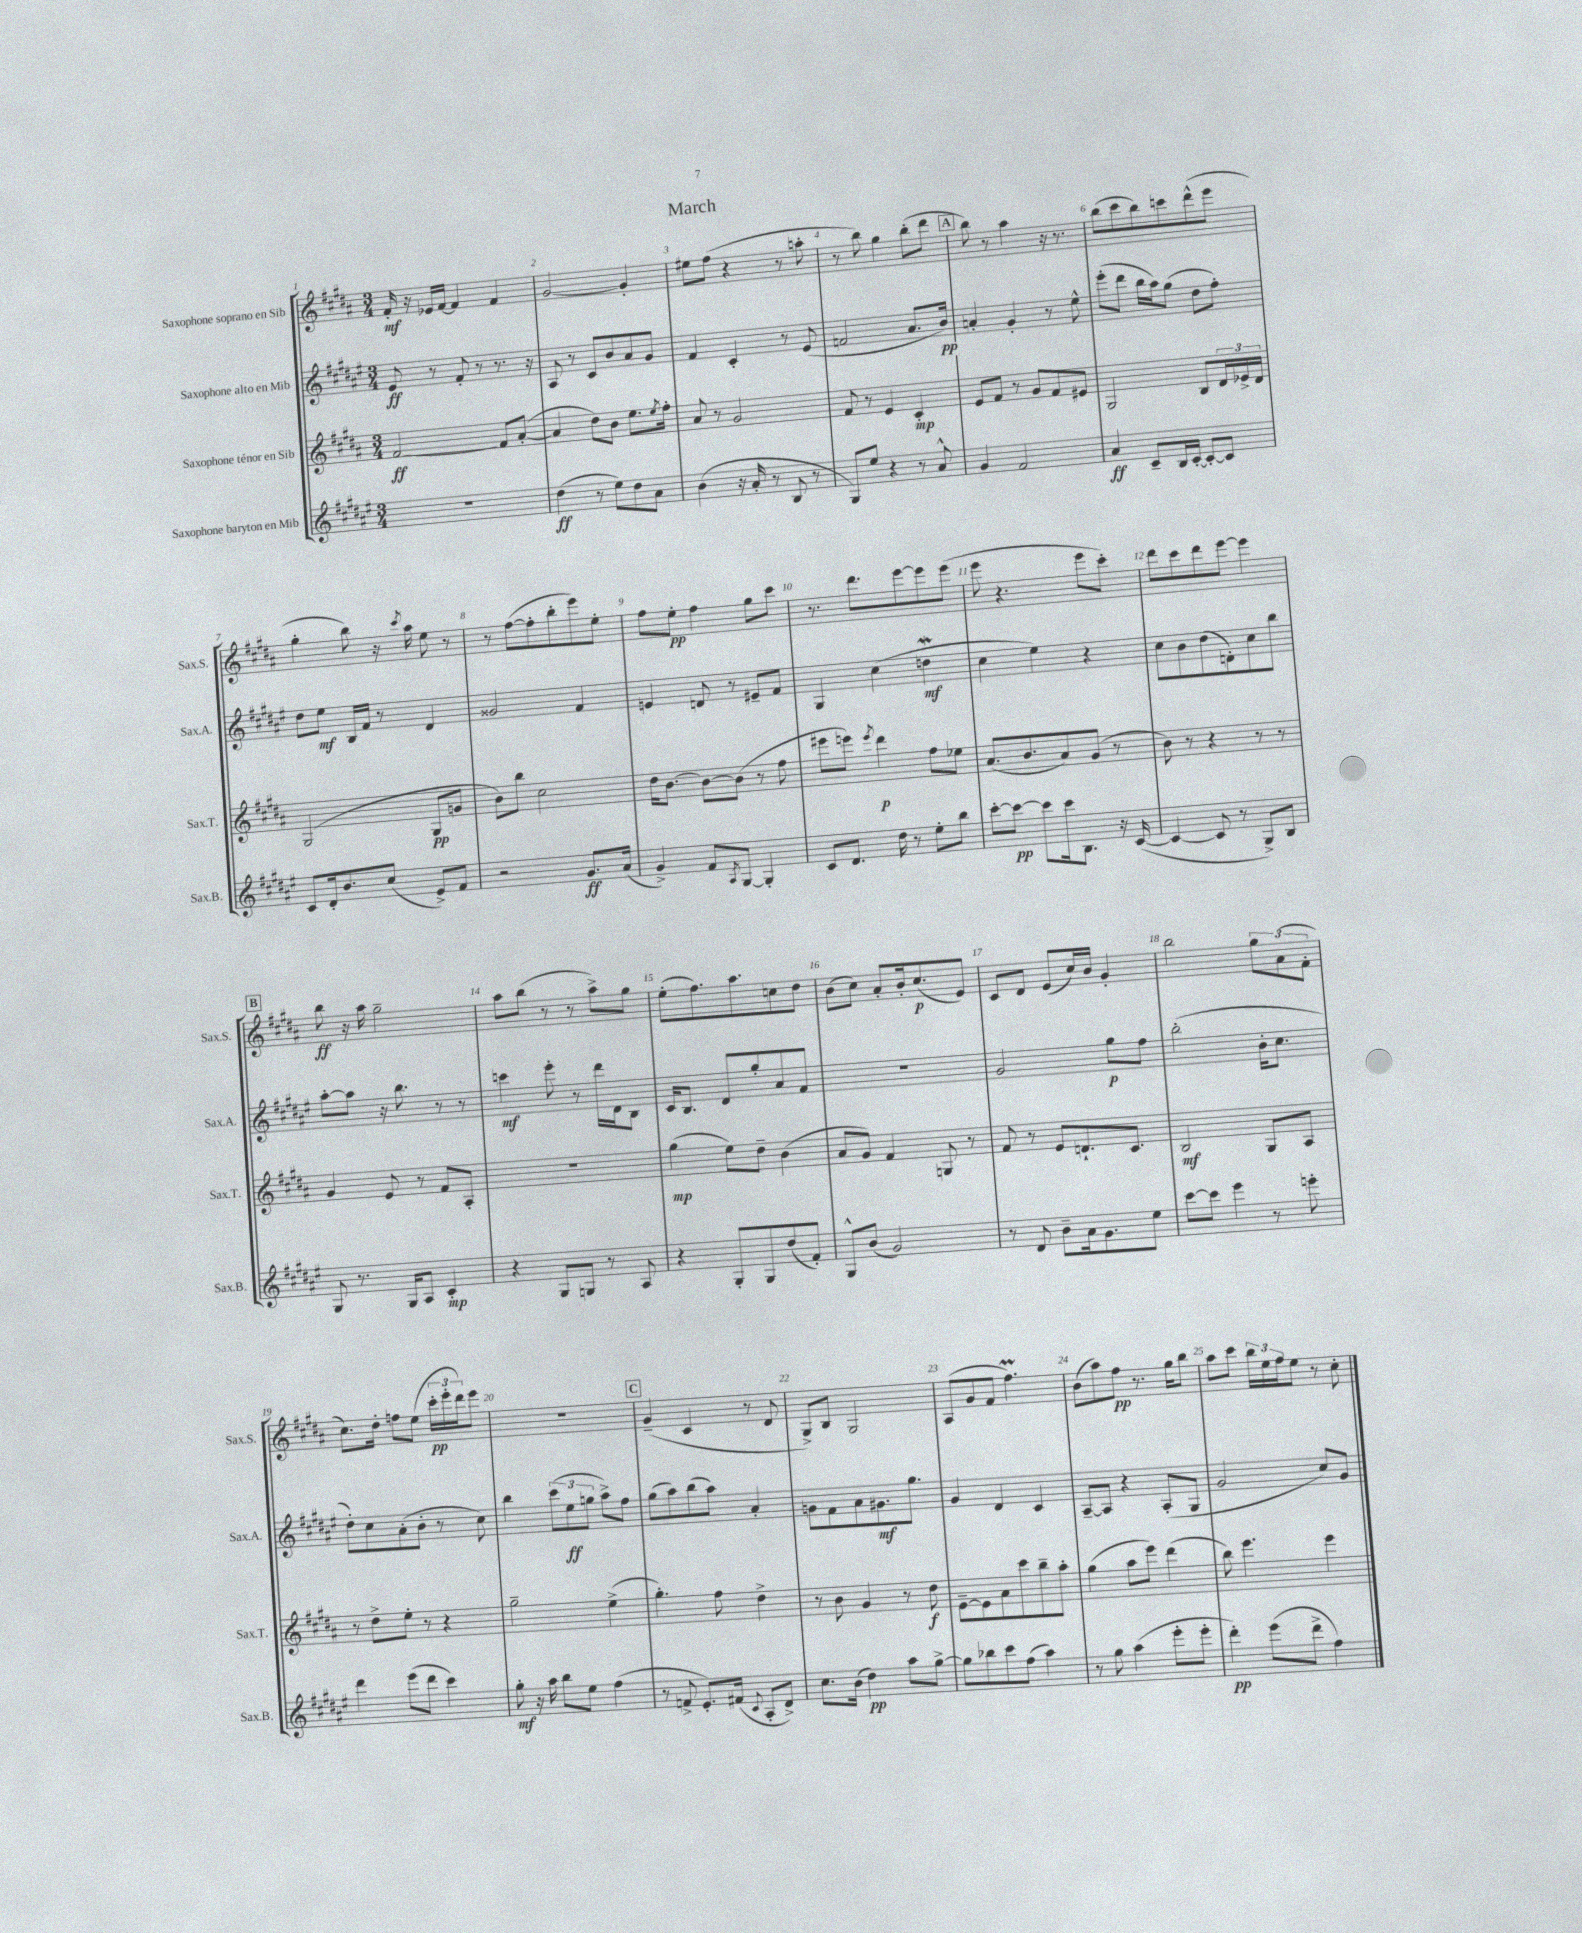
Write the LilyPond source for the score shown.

\header { title = "March" }
<<
\new StaffGroup <<
\new Staff = "s0" \with { instrumentName = "Saxophone soprano en Sib" shortInstrumentName = "Sax.S." } {
    \clef treble \key b \major \numericTimeSignature \time 3/4
    fis'16-.\mf r16 ees'16 fis'16~ fis'4 fis'4 |
    gis'2~ gis'4-. |
    eis''8 fis''8( r4 r8 a''8-. |
    r8 b''8) gis''4 b''8-.( dis'''8 |
    \mark \markup { \box "A" } b''8) r8 ais''4 r16 r8. |
    b''8( cis'''8 b''8) c'''8 dis'''8-^( e'''8 |
    gis''4-. b''8) r16 \acciaccatura { cis'''8 } ais''16 e''8 r8 |
    r8 fis''8~( fis''8-. b''8-. e'''8) e''8-. |
    fis''8 e''8-.\pp fis''4 gis''8 cis'''8 |
    r8. dis'''8. e'''8~ e'''8 e'''8( |
    e'''8 r4. e'''8 cis'''8-.) |
    dis'''8 cis'''8 dis'''8 e'''8~ e'''4 |
    \mark \markup { \box "B" } b''8\ff r16 ais''16 gis''2-- |
    ais''8 b''8( r8 r8 ais''8->) gis''8 |
    e''8-.( fis''8.) ais''8. c''8 dis''8 |
    b'8( cis''8) ais'8-. b'16-. cis''8.\p( e'8) |
    cis'8 dis'8 e'8( cis''16) b'16 gis'4-. |
    b''2 \tuplet 3/2 { gis''8 ais'8( fis'8-. } |
    cis''8.) dis''16-. f''8 e''8( \tuplet 3/2 { cis'''16-.\pp e'''16-. dis'''16) } e'''8 |
    R2. |
    \mark \markup { \box "C" } gis'4--( cis'4 r8 dis'8 |
    gis8->) b8 gis2 |
    ais8( gis'8 fis'8 fis''4.\prall) |
    b'8( ais''8) fis''8\pp r8. gis''16 b''8 |
    ais''8 cis'''8 \tuplet 3/2 { b''16 e''16 fis''16 } e''8 r8 cis''8-. \bar "|." |
}
\new Staff = "s1" \with { instrumentName = "Saxophone alto en Mib" shortInstrumentName = "Sax.A." } {
    \clef treble \key fis \major \numericTimeSignature \time 3/4
    eis'8\ff r8 fis'8-. r8 r8. r16 |
    ais8 r8 cis'8 b'8 ais'8 gis'8 |
    fis'4 cis'4-. r8 eis'8( |
    f'2 ais'8. b'16\pp) |
    \mark \markup { \box "A" } a'4-. gis'4-. r8 eis''8-^ |
    eis'''8-.( dis'''8 b''16 ais''16) gis''8( dis''8 fis''8-.) |
    dis''8 eis''8\mf b16 fis'16 r8 dis'4 |
    gisis'2 fis'4 |
    e'4 d'8 r8 eis'8-- fis'8 |
    gis4 cis''4( d''4\mordent\mf |
    cis''4 eis''4) r4 |
    cis''8 b'8 dis''8( d'8-.) cis''8 b''8 |
    \mark \markup { \box "B" } ais''8~-. ais''8 r16 b''8. r8 r8 |
    c'''4\mf eis'''8-. r8 dis'''16 dis'16 b8 |
    cis'16 b8. dis'8 gis''8-. ais'8 fis'8 |
    R2. |
    gis'2 gis''8\p fis''8 |
    b''2-.( b'16-. cis''8. |
    dis''8-.) cis''8 ais'8-.( b'8-. r8 cis''8) |
    b''4 \tuplet 3/2 { cis'''8( eis''8\ff g''8 } ais''8->) fis''8 |
    \mark \markup { \box "C" } gis''8( ais''8) b''8( ais''8) ais'4-. |
    g'8 fis'8 ais'8 gis'8.\mf gis''8. |
    gis'4 dis'4 cis'4 |
    ais8~-- ais8 r4 ais8-.( gis8 |
    gis'2 cis''8) gis'8 \bar "|." |
}
\new Staff = "s2" \with { instrumentName = "Saxophone ténor en Sib" shortInstrumentName = "Sax.T." } {
    \clef treble \key b \major \numericTimeSignature \time 3/4
    fis'2~\ff fis'8 ais'8~-.( |
    ais'4 dis''8) b'8 e''8. \acciaccatura { e''8 } fis''16-. |
    ais'8 r8 gis'2 |
    fis'8 r8 e'4 cis'4-.\mp |
    \mark \markup { \box "A" } e'8 fis'8 r8 gis'8 fis'8 eis'8 |
    gis2 b8 \tuplet 3/2 { dis'16 ees'16-> dis'16 } |
    gis2( gis8\pp g'8 |
    b'8) b''8 cis''2 |
    dis''16 b'8.~ b'8~ b'8( r8 fis''8 |
    eis'''8 e'''8) \acciaccatura { e'''8 } dis'''4\p fis''8 ees''8 |
    ais'8.( b'8. ais'8) gis'8( r8 |
    b'8) r8 r4 r8 r8 |
    \mark \markup { \box "B" } gis'4 e'8 r8 fis'8 ais8-. |
    R2. |
    gis''4\mp( e''8) dis''8-- b'4( |
    ais'8 gis'8) fis'4 g8 r8 |
    fis'8 r8 e'8 d'8.-! cis'8. |
    b2\mf gis8 ais8 |
    r8 dis''8-> e''8-. r8 r4 |
    gis''2-- e''4->( |
    \mark \markup { \box "C" } gis''4.-.) fis''8 dis''4-> |
    r8 b'8 gis'4 r8 dis''8\f |
    e'8~-- e'8 ais'8 cis'''8 b''8-- ais''8-. |
    gis''4( ais''8 e'''8) dis'''4( |
    b''8) e'''4. e'''4 \bar "|." |
}
\new Staff = "s3" \with { instrumentName = "Saxophone baryton en Mib" shortInstrumentName = "Sax.B." } {
    \clef treble \key fis \major \numericTimeSignature \time 3/4
    R2. |
    dis''4\ff( r8 eis''8) dis''8 ais'8 |
    b'4( r16 ais'16-. r8 b8 r8 |
    gis8) eis''8 r4 r8 ais'8-^ |
    \mark \markup { \box "A" } gis'4 fis'2 |
    ais'4\ff cis'8-- b16 cis'16~-. cis'8~-. cis'8 |
    cis'8 dis'16-. b'8. cis''8( eis'8->) fis'8 |
    r2 gis'8.\ff ais'16( |
    gis'4->) fis'8 \acciaccatura { ais8 } gis8~ gis4-. |
    cis'8 dis'8. dis''16 r8 eis''8-. b''8 |
    cis'''8~-. cis'''8~\pp cis'''8 cis'''16 b8. r16 cis'16~( |
    cis'4~ cis'8 r8 gis8->) b8 |
    \mark \markup { \box "B" } gis8 r8. gis16 ais8 cis'4-.\mp |
    r4 gis8 g8 r8 ais8 |
    r4 gis8-. gis8 dis''8( fis'8-.) |
    gis8-^ b'8( gis'2) |
    r8 dis'8 b'8-- ais'16 gis'8. eis''8 |
    cis'''8~ cis'''8 eis'''4 r8 e'''8-. |
    dis'''4 eis'''8( dis'''8 cis'''4) |
    gis''8-.\mf r16 ais''16 b''8 eis''8 fis''4( |
    \mark \markup { \box "C" } r8 f'8-> eis'8.-.) fis'16( \appoggiatura { cis'8 } ais8-. dis'8->) |
    cis''8. b'16( dis''4\pp) ais''8 gis''8~-> |
    gis''8 bes''8 cis'''8 fis''8( ais''4) |
    r8 gis''8 ais''4( eis'''8-. eis'''8-. |
    dis'''4-.\pp) eis'''8( dis'''8-> fis''4) \bar "|." |
}
>>
>>
\layout { \context { \Score \override BarNumber.break-visibility = ##(#f #t #t) barNumberVisibility = #all-bar-numbers-visible } }
